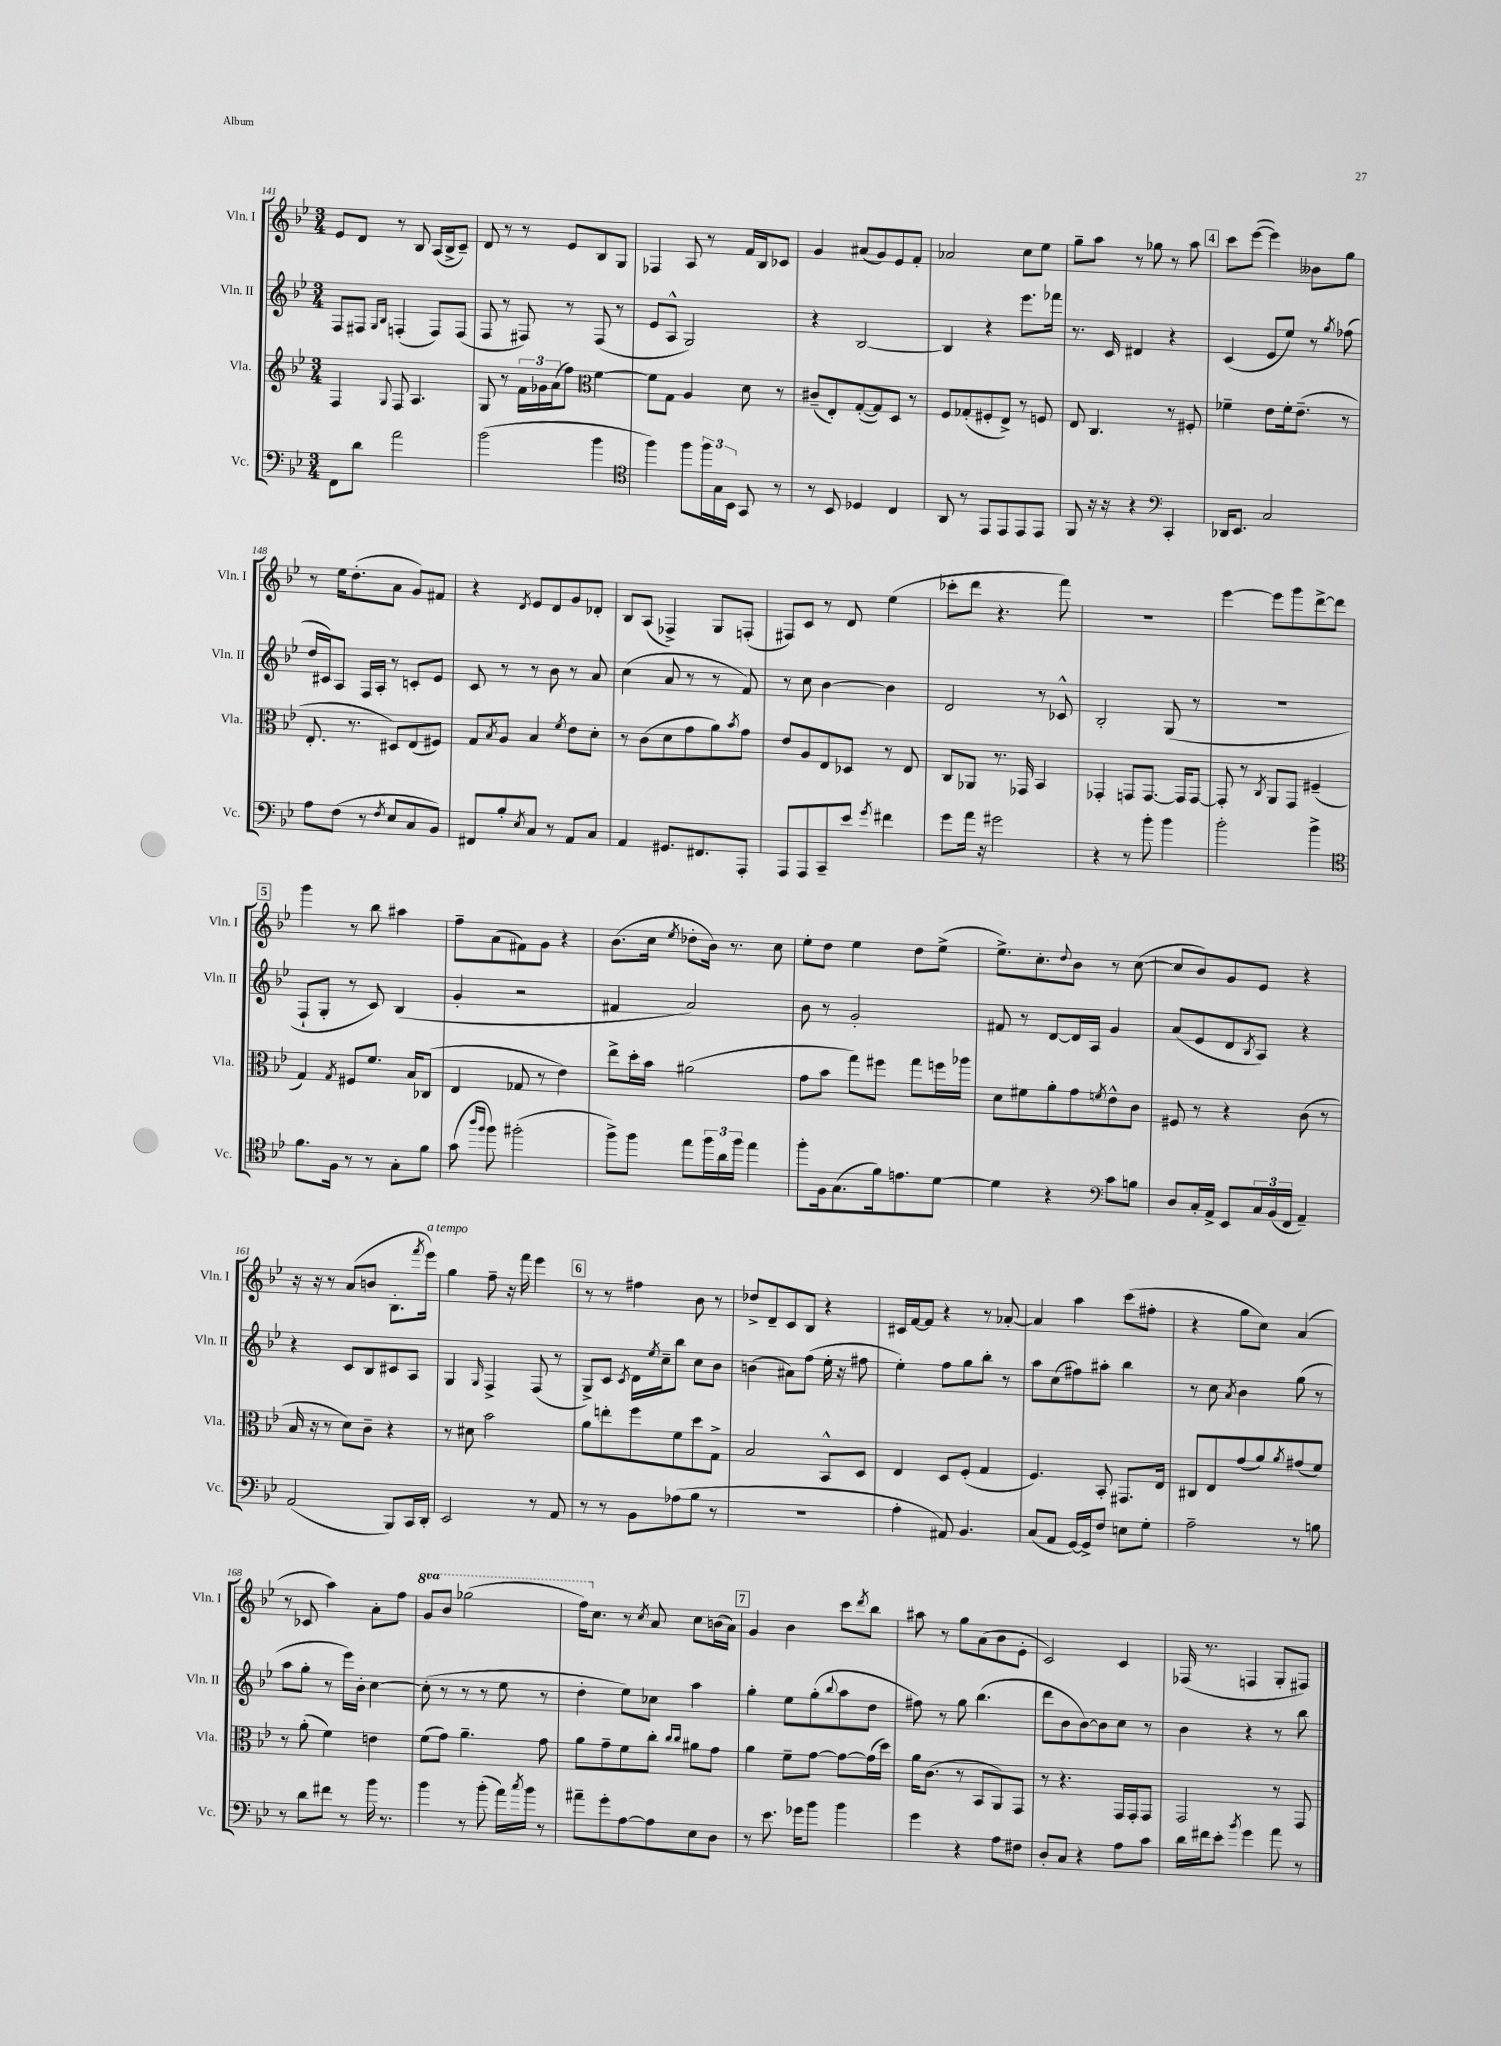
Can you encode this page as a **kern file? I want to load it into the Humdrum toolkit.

**kern	**kern	**kern	**kern
*part4	*part3	*part2	*part1
*staff4	*staff3	*staff2	*staff1
*I"Vc.	*I"Vla.	*I"Vln. II	*I"Vln. I
*I'Vc.	*I'Vla.	*I'Vln. II	*I'Vln. I
*clefF4	*clefG2	*clefG2	*clefG2
*k[b-e-]	*k[b-e-]	*k[b-e-]	*k[b-e-]
*M3/4	*M3/4	*M3/4	*M3/4
=141	=141	=141	=141
8FF\L	4F/	8F/L	8e-/L
8d\J	.	8F#X/J	8d/J
.	.	16qqG/LL	.
.	8qqG/	16qqB-/JJ	.
2a\	8F/	(4Fn'/	8r
.	4.A/	.	8B-/
.	.	8F/L)	(16A/LL
.	.	.	16B-^/J
.	.	(8F/J	8c~/J)
=142	=142	=142	=142
(2b-\	8G/	8F/	8d/
.	8r	8r	8r
.	24f\LL	8F#X/)	8r
.	24g-X\	.	.
.	(24a\J	.	.
.	8ff\J)	8r	8e-/L
*	*clefC3	*	*
4b-\	[4f\	(8F#/	8B-/
.	.	8r	8G/J
=143	=143	=143	=143
*clefC4	*	*	*
4ff\)	8f\L]	8e-/L	4F-X/
.	8G\J	8A^^/J	.
8ff\L	4A/	2G/)	8A/
24ff\L	.	.	8r
24G\	.	.	.
24BB-\JJ	.	.	.
8GG/	8d\	.	16f/LL
.	.	.	16B-/J
8r	8r	.	8c-X/J
=144	=144	=144	=144
8r	(8c#X~/L	4r	4g/
8BB-/	8E-'/)	.	.
4D-X/	([8G'/	[2B-/	(8a#X/L
.	8G/])	.	8g/)
4C/	8D/J	.	8e-/
.	8r	.	8f'/J
=145	=145	=145	=145
8AA/	8F/L	4B-/]	2a-X/
8r	(8G-X'/	.	.
8EE-/L	8F#X'/	4r	.
8EE-/	8E-^/J)	.	.
8EE-/	8r	8.eee-\L	8cc\L
8EE-/J	8Fn/	.	8ee-\J
.	.	16fff-X\Jk	.
=146	=146	=146	=146
8FF/	8E-/	8.r	8gg~\L
16r	4.C/	.	8aa\J
16r	.	16c/	.
4r	.	4d#X/	8r
.	.	.	8gg-X\
*clefF4	*	*	*
4CC'/	8r	4r	8r
.	8F#X'/	.	8aa\
!!LO:REH:place=s1:t=4
=147	=147	=147	=147
16DD-X/KL	4f-X~\	(4c/	8ccc\L
8.EE-/J	.	.	.
.	.	.	([8eee-\J
2C/	8e-\L	8e-/L	4eee-\])
.	16f-'\k	8ee-/J)	.
.	(8.e-~\J	.	.
.	.	8r	8b--X\L
.	.	8qgg/	.
.	8r	(8ff-X\	8gg\J
!!LO:LB:g=z
=148	=148	=148	=148
8A\L	8.E-'/	16dd/LL	8r
.	.	16c#X/J)	.
(8F\J	.	8A/J	16ee-\KL
.	8.r	.	(8.dd'\
8r	.	16F/LL	.
.	.	16A'/JJ	.
8qF/	.	.	.
8E-/L	8D#X/L)	8r	8a\J
8C/	(8E-/	8cn'/L	8g/L)
8BB-/J)	8F#X/J)	8e-/J	8f#X/J
=149	=149	=149	=149
8FF#X/L	8G/L	8c/	4r
.	8qB-/	.	.
8B-'/	8A/J	8r	.
8qE-/	.	.	8qd/
8C/J	4B-/	8r	8e-/L
8r	.	8b-\	8d/
.	8qf/	.	.
8AA/L	8e-\L	8r	8g/
8C/J	8d'\J	8a/	8d-X'/J
=150	=150	=150	=150
4AA/	8r	(4cc\	8B-/L
.	(8c\L	.	(8A/J
8.GG#X/L	8d\	8a/	4F-X^/)
.	8g\	8r	.
8.FF#X/	.	.	.
.	8a\)	8r	8G/L
.	8qb-/	.	.
8AAA'/J	8g\J	8f/)	(8Fn'/J
=151	=151	=151	=151
8AAA/L	8e-/L	8r	8F#X/L)
8AAA/	8A/	8cc\	8c/J
8CC~/	8E-/	[4b-\	8r
8e-/J	8D-X/J	.	8d/
8qg/	.	.	.
4f#X\	8r	4b-\]	(4ee-\
.	8E-/	.	.
=152	=152	=152	=152
8g\L	8C/L	2d/	8ccc-X'\L
16a\Jk	8AA-X/J	.	8ddd\J
16r	.	.	.
2g#X\	8.r	.	4.r
.	16GG-X/	.	.
.	4BB-/	8r	.
.	.	8c-X^^/	8fff\)
=153	=153	=153	=153
4r	4GG-X'/	2B-'/	2.r
8r	8GGn/L	.	.
8b-'\	[8.GG/J	.	.
4b-\	.	(8G/	.
.	16GG/KL]	.	.
.	[8GG/J	8r	.
=154	=154	=154	=154
2b-'\	8GG'/]	2.r	[4eee-\
.	8r	.	.
.	8qC/	.	.
.	8AA/L	.	8eee-\L]
.	8GG/J	.	8ggg\
4b-^\	(4F#X~/	.	[8ddd^\
.	.	.	8ddd\J]
!!LO:LB:g=z
!!LO:REH:place=s1:t=5
=155	=155	=155	=155
*clefC4	*	*	*
8.f\L	4G/)	8F`/L	4ggg\
.	.	8G'/J	.
16F\Jk	.	.	.
.	8qG/	.	.
8r	8F#X/L	8r	8r
8r	8.f/J	8c/)	8bb-\
8G'\L	.	(4B-/	4aa#X\
.	16B-/KL	.	.
8f\J	(8C-X/J	.	.
=156	=156	=156	=156
(8g\	4E-/	4g'/	8ff~\L
16qqaa/LL	.	.	.
16qqff/JJ	.	.	.
8ff\)	.	.	(8a\
(2ff#X'\	8G-X/	2r	8f#X\)
.	8r	.	8g\J
.	4e-\)	.	4r
=157	=157	=157	=157
8ff^\L)	8ee-^\L	4f#X/	(8.b-\L
8ff\J	16dd'\L	.	.
.	16b-\JJ	.	16cc\Jk
.	.	.	8qee-/
8ee-\L	(2a#X\	2a/)	8dd-X'\L
24ff\L	.	.	16b-\Jk)
24a\	.	.	.
.	.	.	8.r
24ff\JJ	.	.	.
4ee-\	.	.	.
.	.	.	8cc\
=158	=158	=158	=158
8ff'\L	8g\L	8b-\	8ee-'\L
16F\k	8b-\J	8r	8dd\J
(8.G\	.	.	.
.	8gg\L)	2g'/	4ee-\
16f\k)	8ff#X\J	.	.
8.en\	.	.	.
.	8gg\L	.	8dd\L
[8d\J	16ffn\L	.	(8ee-^\J
.	16aa-X\JJ	.	.
=159	=159	=159	=159
4d\]	8d\L	8f#X/	8.ee-^\L)
.	8f#X\	8r	.
.	.	.	8.cc'\
4r	8a'\	[8d/L	.
.	.	.	8qqdd/
.	8g\	16d/L]	8b-\J
.	.	16A/JJ	.
*clefF4	*	*	*
.	8qfn/	.	.
8c\L	8e-^^\	4g/	8r
8Bn\J	8c\J	.	([8cc\
=160	=160	=160	=160
8D/L	8F#X/	(8a/L	8cc/L]
16C'/L	8r	8e-/	8b-/)
16AA^/JJ	.	.	.
8EE-/L	4r	8d/	8g/
.	.	8qB-/	.
24C/L	.	8A/J)	8e-/J
(24BB-/	.	.	.
24FF/JJ	.	.	.
4AA~/)	(8c\	4r	4r
.	8r	.	.
!!LO:LB:g=z
=161	=161	=161	=161
(2AA/	16B-/	4r	16r
.	16r	.	16r
.	8r	.	8r
.	8d\L)	8c/L	(8a/L
.	8c~\J	8B-/	8bn/J
8BBB-/L)	4r	8c#X/	8.B-'\L
16CC/L	.	8A/J	.
.	.	.	8qfff/
!	!	!	!LO:TX:a:i:t=a tempo
16DD'/JJ	.	.	16eee-\Jk)
=162	=162	=162	=162
2EE-/	8r	4G/	4gg\
.	8d#X\	.	.
.	.	16qqG/	.
.	2b-\	4F^/	8ff~\
.	.	.	16r
.	.	.	16fff\
8r	.	(8F/	4eee-\
8AA/	.	8r	.
!!LO:REH:place=s1:t=6
=163	=163	=163	=163
8r	8a\L	8G^/L)	8r
8r	8een'\	8c/J	8r
.	.	8qc/	.
8BB-\L	8ff\	16d\LL	4ff#X\
.	.	8qee-/	.
.	.	16cc~\J	.
(8A-X\	8f\	8bb-\J	.
8B-\J	8dd\	8cc\L	8b-\
8r	8G^\J	8b-\J	8r
=164	=164	=164	=164
2.r	2B-/	(4bn\	8dd-X^/L
.	.	.	8d~/
.	.	8a#X\L)	8c/
.	.	(8ff\J	8B-/J
.	8BB-^^/L	16ee-'\	4r
.	.	16r	.
.	8D/J	8ff#X\	.
=165	=165	=165	=165
4A'\	4E-/	4ee-'\)	16c#X/LL
.	.	.	[16f/J
.	.	.	8f/J]
8AA#X/)	8D/L	8ff\L	4r
4.BB-/	(8F'/J	8gg\	.
.	4G/	8bb-'\J	8r
.	.	8r	[8a-X'/
=166	=166	=166	=166
(8C/L	4.F/)	8aa\L	4a-/]
8AA/J	.	(8cc\	.
[16GG/LL)	.	8ff#X\)	4aa\
16GG^/J]	.	.	.
8F/J	8BB-'/	8aa#X'\J	.
8En\L	8.GG#X/L	4bb-\	(8ccc\L
8G'\J	.	.	8ff#X'\J
.	16E-/Jk	.	.
=167	=167	=167	=167
2A~\	8C#X/L	8r	4r
.	8E-/	8cc\	.
.	.	8qa/	.
.	(8g/	4b-\	8gg\L
.	8a/)	.	8cc\J)
.	8qa/	.	.
8r	(8g#X/	(8gg\	(4a/
8Bn\	8f/J)	8r	.
!!LO:LB:g=z
=168	=168	=168	=168
8r	8r	8aa\L	8r
8d\L	(8a'\	8gg'\J	8c-X/
8f#X\J	4f\)	8r	4aa\)
8r	.	16eee-\LL)	.
.	.	16b-'\JJ	.
16b-\	4en\	[4cc\	8a'\L
8.r	.	.	.
.	.	.	8ff\J
=169	=169	=169	=169
*	*	*	*8va
4b-\	(8f\L	(8cc'\]	8gg/L
.	8g\J)	8r	8bb-/J
8r	4.a~\	8r	(2ggg-X\
(8b-'\	.	8r	.
16a\LL)	.	8ee-\	.
8qcc/	.	.	.
16b-\JJ	.	.	.
8r	8g\	8r	.
=170	=170	=170	=170
8a#X~\L	8a\L	4dd'\	16fff\KL)
*	*	*	*X8va
.	.	.	8.cc\J
8g'\	8g~\	.	.
[8A\	8f\	8ee-\L)	8r
.	.	.	8qcc/
8A\]	8cc'\J	8cc-X\J	8a/
.	16qqcc/LL	.	.
.	16qqcc/JJ	.	.
8E-\	8a#X\L	4aa\	8cc\L
8D\J	8g\J	.	(16bn\L
.	.	.	16a\JJ)
!!LO:REH:place=s1:t=7
=171	=171	=171	=171
8r	4a\	4gg'\	4g/
8.e-\	.	.	.
.	8f~\L	8ee-\L	4b-\
16g-X\KL	.	.	.
8b-\J	[8g\J	(8gg'\	.
.	.	8qqbb-/	.
4b-\	8g\L_	8aa\	8ccc\L
.	.	.	8qddd/
.	(16g\L]	8dd\J	8bb-\J
.	16dd\JJ)	.	.
=172	=172	=172	=172
4g\	16a\KL	8ff#X\)	8aa#X\
.	(8.c\J	.	.
.	.	8r	8r
4r	8r	8gg\	8gg\L
.	8BB-/L	(4.bb-\	(8a\
8A\L	8AA/)	.	8b-\
8F#X\J	8GG/J	.	8e-'\J
=173	=173	=173	=173
8D'/L	8r	8ddd\L	2c/)
8C/J	4.r	8b-\	.
4r	.	[8b-\)	.
.	.	8b-\]	.
8A\L	16GG/LL	8cc\J	4c/
.	16GG'/J	.	.
8c\J	8GG/J	8r	.
=174	=174	=174	=174
16d\LL	2GG/	4b-\	(16F-X/
16f#X\J	.	.	8.r
8e-'\J	.	.	.
8qb-/	.	.	.
4g\	.	4r	4Fn/
8a\	8r	8r	8G'/L
8r	8GG/	8bb-\	8F#X/J)
==	==	==	==
*-	*-	*-	*-
